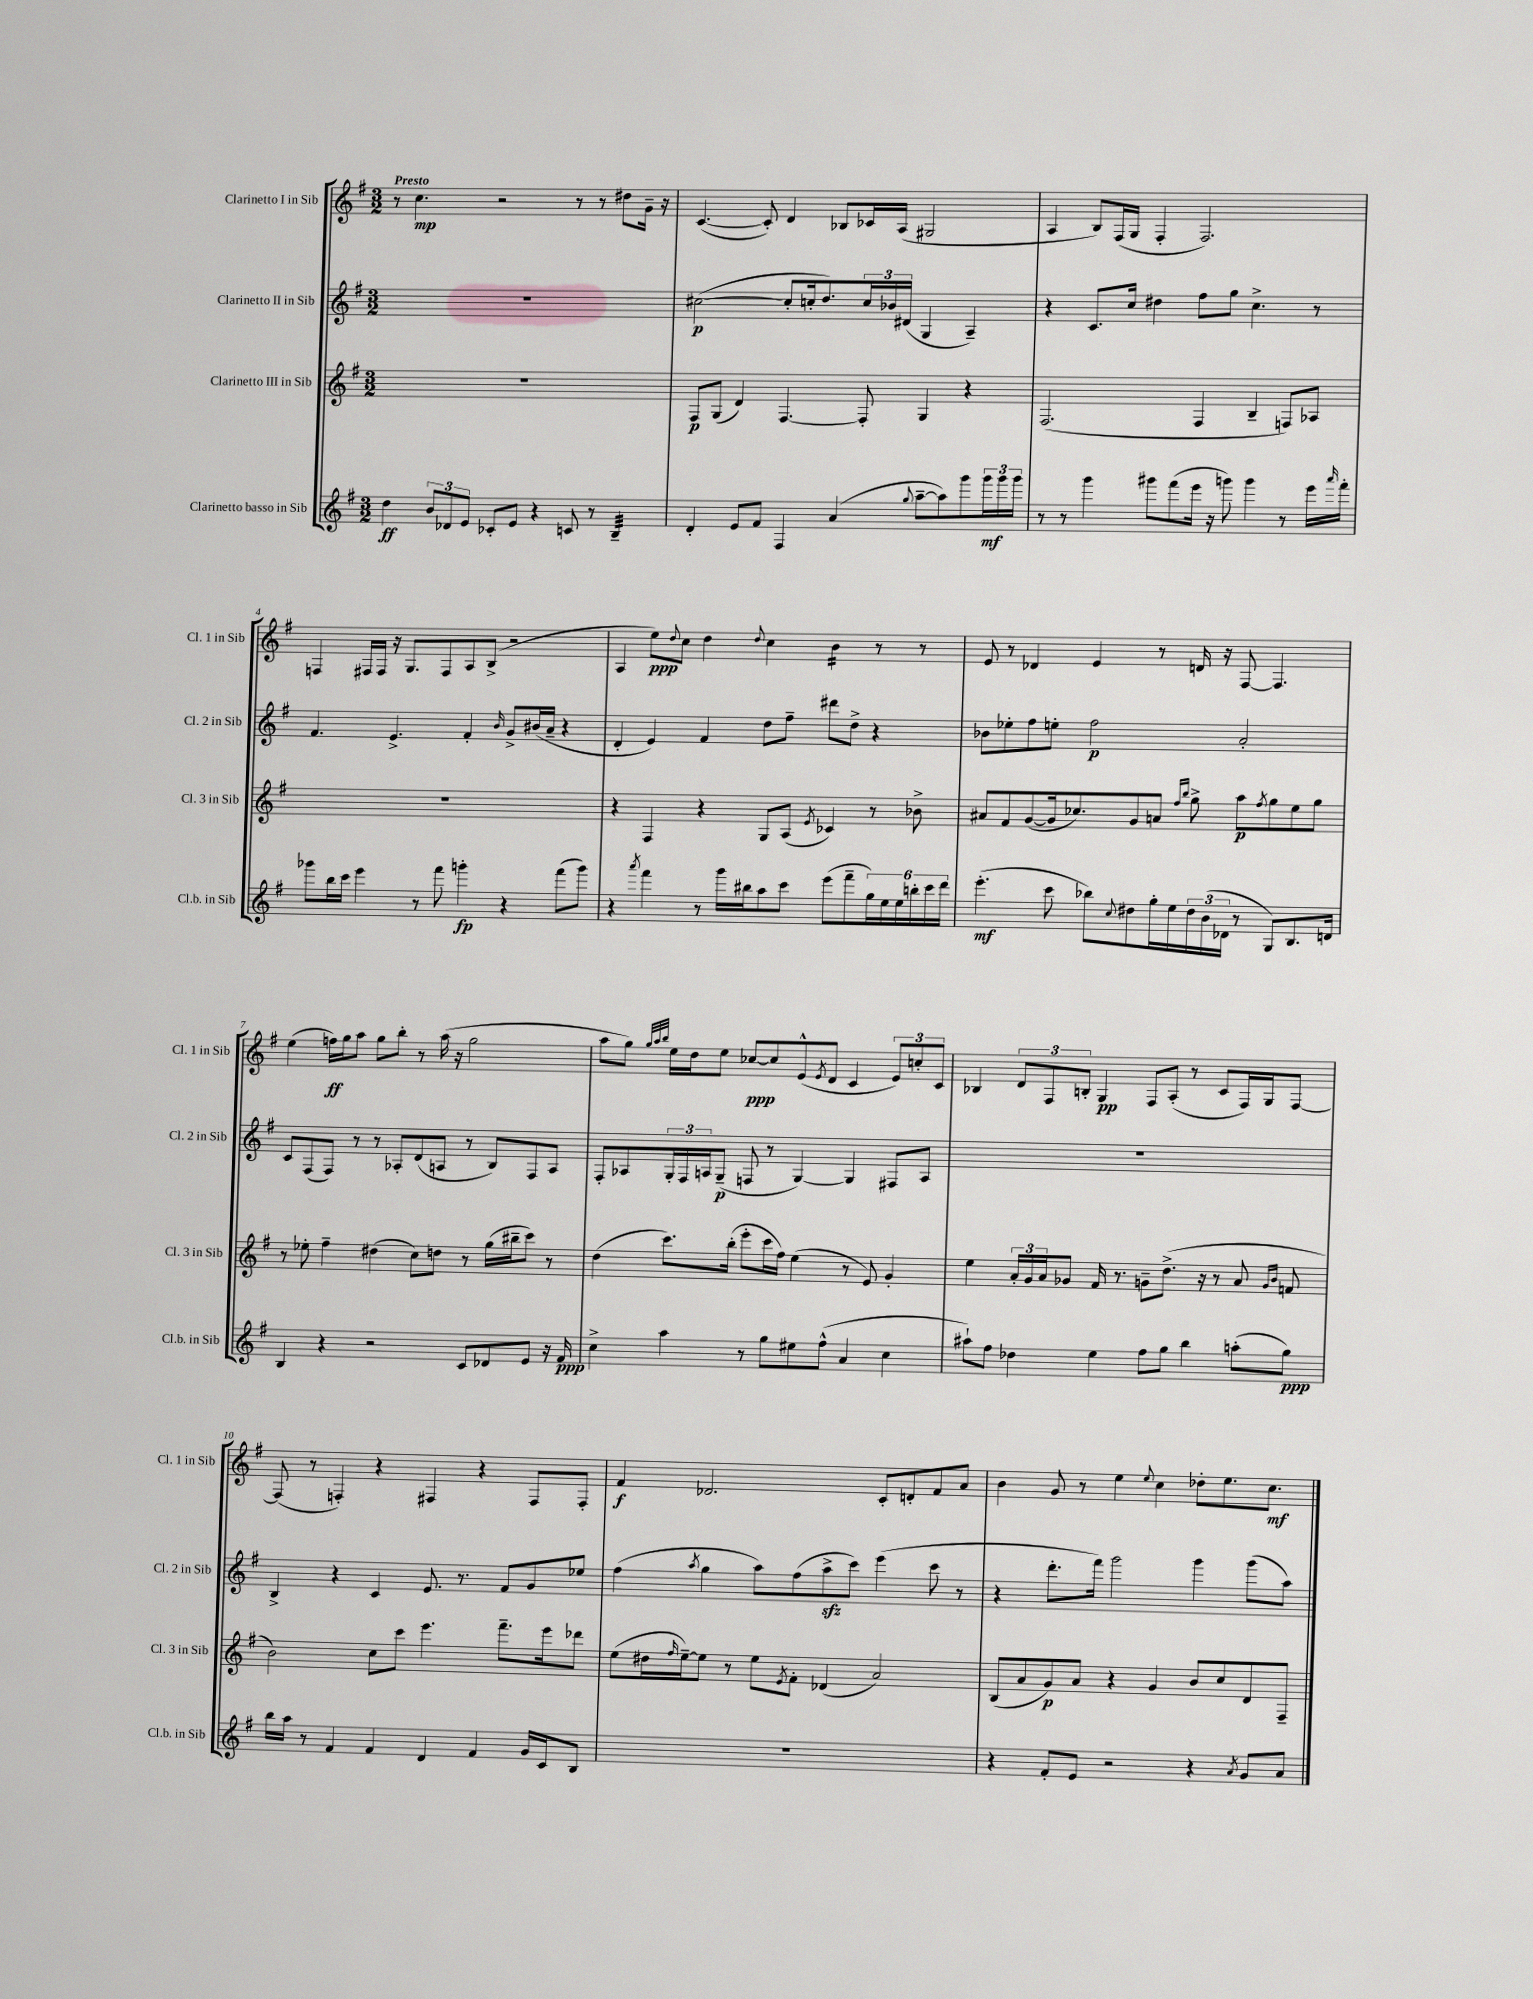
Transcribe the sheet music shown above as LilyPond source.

<<
\new StaffGroup <<
\new Staff = "s0" \with { instrumentName = "Clarinetto I in Sib" shortInstrumentName = "Cl. 1 in Sib" } {
    \clef treble \key g \major \numericTimeSignature \time 3/2 \tempo "Presto"
    r8 c''4.\mp r2 r8 r8 dis''8 g'16-- r16 |
    c'4.~( c'8-.) d'4 bes8 ces'16 a16( gis2 |
    a4 b8) fis16( g16 fis4-. fis2.) |
    f4 fis16 fis16 r16 g8. fis8 a8 b8->( r2 |
    a4 e''8\ppp) \appoggiatura { d''8 } c''8 d''4 \appoggiatura { d''8 } c''4 b'4:16 r8 r8 |
    e'8 r8 des'4 e'4 r8 d'16 r16 fis8~ fis4. |
    e''4( f''16\ff) g''16 a''8 g''8 b''8-. r8 a''16( r16 g''2 |
    a''8 g''8) \grace { g''32 a''32 b''32 } e''16 d''16 e''8 ces''8~\ppp ces''8 e'8-^( \acciaccatura { e'8 } d'8 c'4 \tuplet 3/2 { e'8) c''8-. c'8 } |
    bes4 \tuplet 3/2 { d'8 fis8 b8-. } g4\pp fis8 a8-.( r8 c'8 fis16) g16 fis8~ |
    fis8( r8 f4-.) r4 fis4 r4 fis8 fis8-. |
    fis'4\f des'2. c'8-. d'8-. fis'8 a'8 |
    b'4 g'8 r8 e''4 \appoggiatura { e''8 } c''4 des''8-. e''8. c''8.\mf \bar "|." |
}
\new Staff = "s1" \with { instrumentName = "Clarinetto II in Sib" shortInstrumentName = "Cl. 2 in Sib" } {
    \clef treble \key g \major \numericTimeSignature \time 3/2
    R1. |
    cis''2~\p( cis''8-. c''16-. d''8.) \tuplet 3/2 { c''16 bes'16 dis'16( } g4 a4--) |
    r4 c'8. c''16 dis''4 fis''8 g''8 c''4.-> r8 |
    fis'4. e'4.-> fis'4-. \grace { b'16 } g'8-> bis'16( a'16-- r4 |
    d'4-. e'4) fis'4 d''8 fis''8-- dis'''8 d''8-> r4 |
    bes'8 ees''8-. fis''8 e''8-. fis''2\p a'2-. |
    c'8 fis8( fis8) r8 r8 aes8-. d'8( a8 r8 b8) fis8 a8 |
    fis8-. aes8 \tuplet 3/2 { g16-. fis16 a16 } g8--\p( f8 r8 g4~) g4 fis8 a8 |
    R1. |
    b4-> r4 c'4 e'8. r8. fis'8 g'8 ees''8 |
    fis''4( \acciaccatura { a''8 } g''4 a''8) fis''8( a''8->\sfz c'''8) e'''4( c'''8 r8 |
    r4 d'''8.-. fis'''16) g'''2 g'''4 g'''8( a''8) \bar "|." |
}
\new Staff = "s2" \with { instrumentName = "Clarinetto III in Sib" shortInstrumentName = "Cl. 3 in Sib" } {
    \clef treble \key g \major \numericTimeSignature \time 3/2
    R1. |
    fis8\p g8( d'4) fis4.~ fis8-. g4 r4 |
    fis2.( fis4 b4-- f8) aes8 |
    R1. |
    r4 fis4 r4 g8 a8( \acciaccatura { e'8 } ces'4) r8 bes'8-> |
    ais'8 fis'8 g'8~( g'16 ces''8.) g'8 a'8 \grace { fis''16 b''16 } g''8-> a''8\p \acciaccatura { fis''8 } g''8 e''8 g''8 |
    r8 ees''8-. fis''4-- dis''4( c''8) d''8 r8 g''16( bis''16-- c'''8) r8 |
    d''4( c'''8.) b''16-.( e'''8-. c'''16 fis''16) e''4( r8 e'8) g'4-. |
    e''4 \tuplet 3/2 { a'16-. g'16 a'16 } ges'8 fis'16 r8. g'8-- d''8.->( r16 r8 a'8 \grace { g'16 b'16 } f'8 |
    b'2) c''8 c'''8 e'''4. fis'''8.-- e'''16 des'''8 |
    e''8( dis''16 \grace { fis''16 } e''16~--) e''8 r8 e''8 \acciaccatura { e'8 } fis'8-. des'4( a'2) |
    b8( a'8 g'8\p) a'8 r4 g'4 b'8 c''8 d'8 fis8-- \bar "|." |
}
\new Staff = "s3" \with { instrumentName = "Clarinetto basso in Sib" shortInstrumentName = "Cl.b. in Sib" } {
    \clef treble \key g \major \numericTimeSignature \time 3/2
    d''4\ff \tuplet 3/2 { b'8 des'8 e'8 } ces'8-. e'8 r4 c'8 r8 b4:32-- |
    d'4-. e'8 fis'8 fis4 a'4( \appoggiatura { g''8 } a''8~-- a''8) g'''8 \tuplet 3/2 { g'''16\mf g'''16 g'''16 } |
    r8 r8 g'''4 gis'''8 fis'''8( e'''16 r16 g'''8) g'''4 r8 e'''16 \grace { a'''16 } fis'''16-. |
    ges'''8 b''16 c'''16 e'''4 r8 fis'''8 g'''4-.\fp r4 fis'''8( g'''8) |
    r4 \acciaccatura { a'''8 } fis'''4 r8 g'''16 bis''16 a''8 c'''8 e'''8( fis'''8-- \tuplet 6/4 { g''16) e''16 e''16 b''16-. c'''16 d'''16 } |
    e'''4.-.\mf( c'''8 bes''8) \appoggiatura { c''8 } dis''8 g''16-. e''16 \tuplet 3/2 { dis''16 b'16( des'16 } r8 g8) b8. d'16 |
    b4 r4 r2 c'8 des'8 e'8 r16 fis'16\ppp |
    c''4-> a''4 r8 g''8 eis''8 fis''8-^( a'4 c''4 |
    ais''8-!) fis''8 des''4 e''4 fis''8 g''8 b''4 a''8-.( g''8\ppp) |
    b''16 a''16 r8 fis'4 fis'4 d'4 fis'4 g'16 c'16 b8 |
    R1. |
    r4 fis'8-. e'8 r2 r4 \acciaccatura { a'8 } g'8 a'8 \bar "|." |
}
>>
>>
